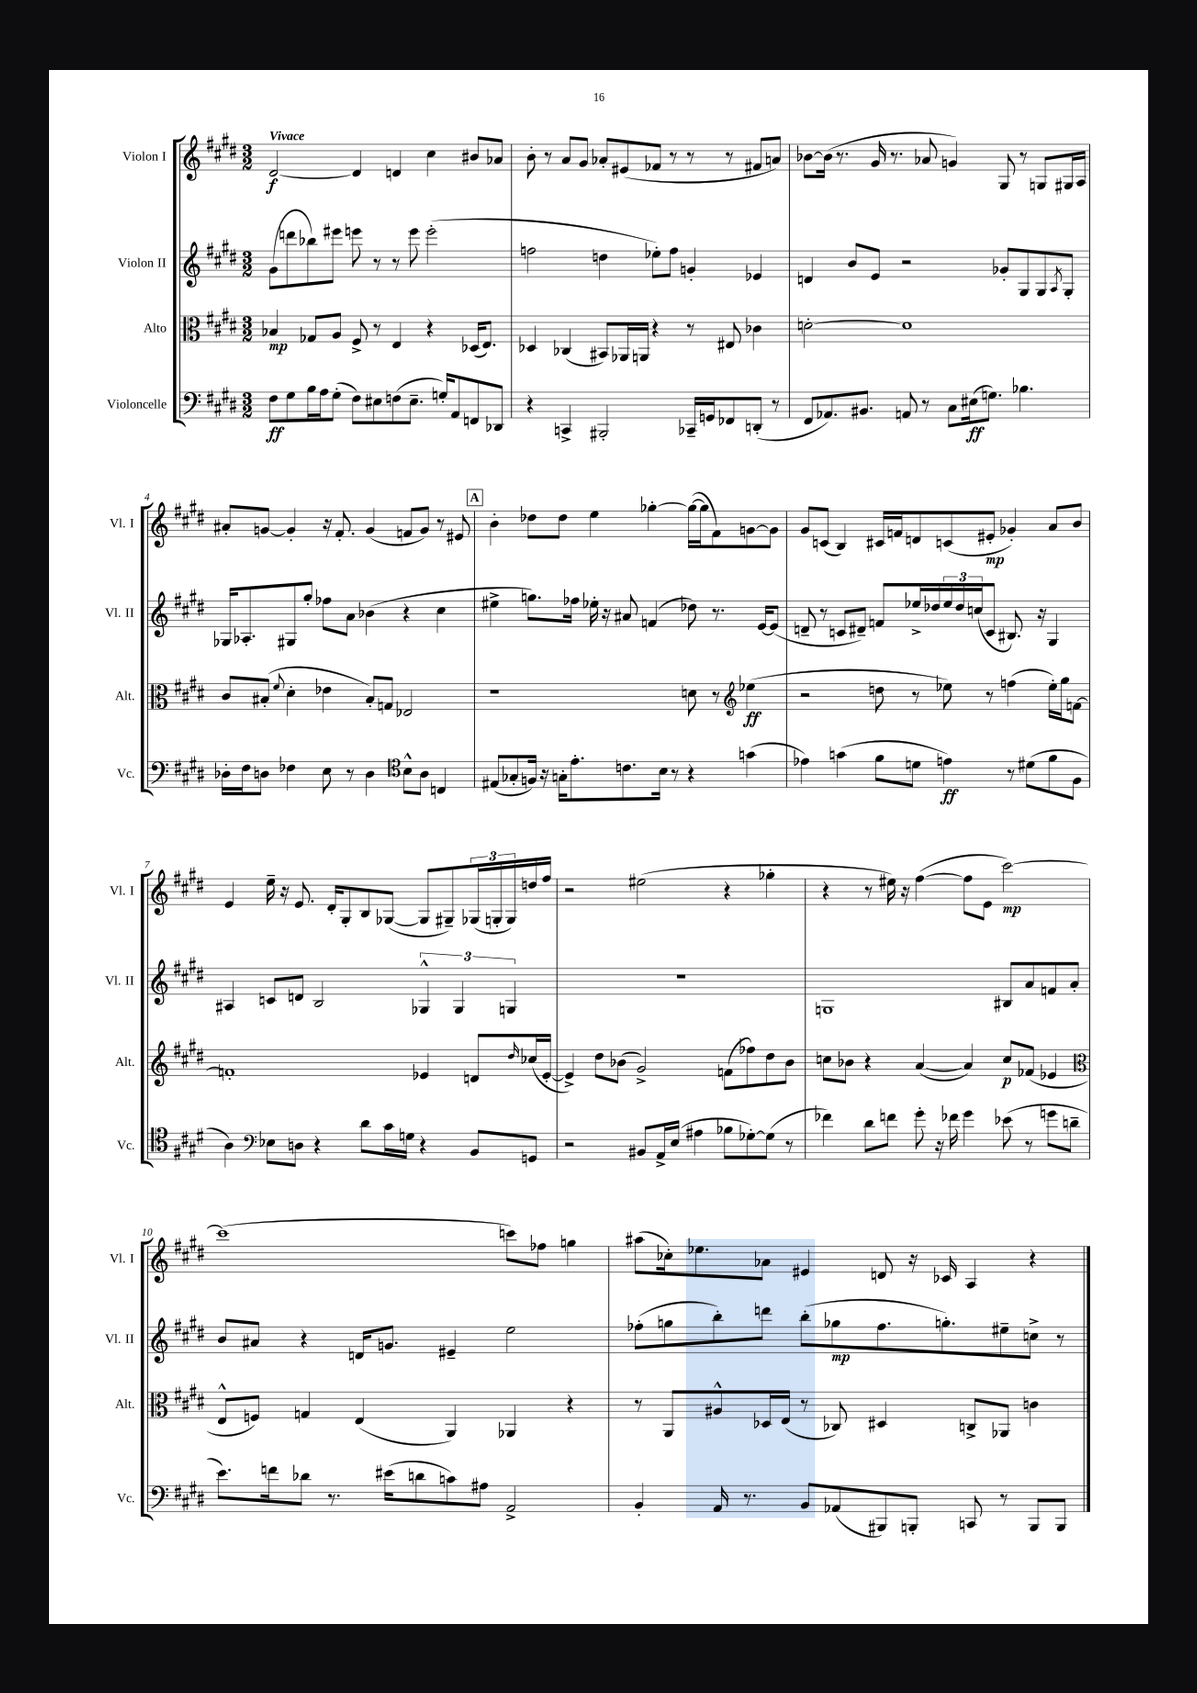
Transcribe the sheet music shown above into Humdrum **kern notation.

**kern	**kern	**kern	**kern
*staff4	*staff3	*staff2	*staff1
*clefF4	*clefC3	*clefG2	*clefG2
*k[f#c#g#d#]	*k[f#c#g#d#]	*k[f#c#g#d#]	*k[f#c#g#d#]
*M3/2	*M3/2	*M3/2	*M3/2
8F#	4B-	(8g#	[2d#
8G#	.	8ddd	.
16B	8G-	8bb-)	.
16A	.	.	.
(8G#'	8A	8eee#	.
8F#)	8F#^	8eee	4d#]
8E#	8r	8r	.
(8F	4E	8r	4d
8.E#~	.	8eee	.
.	4r	(2eee'	4cc#
16G')	.	.	.
8AA	.	.	.
8FF	(16D-	.	8b#
.	8.E)	.	.
8DD-	.	.	8a-
=	=	=	=
4r	4D-	2ff	8b'
.	.	.	8r
4CC^	(4C-	.	8a
.	.	.	8g#
2BBB#'	8BB#)	4dd	8a-'
.	16AA-	.	(8e#
.	16AA	.	.
.	4r	8ee-')	8f-
.	.	8ff	8r
16CC-~	8r	4g'	8r
16GG	.	.	.
8FF-	8E#	.	8r
(8DD'	4c-	4e-	8f#
8r	.	.	8a)
=	=	=	=
8FF#	[2d'	4d	[8b-
8.AA-)	.	.	(16b-]
.	.	.	8.r
.	.	8b	.
8.BB#	.	.	.
.	.	8e	16g#
.	.	.	8.r
8AA	1d]	2r	.
8r	.	.	8a-
8C#	.	.	4g)
(16E#	.	.	.
8.G)	.	.	.
.	.	8g-'	8G#
4.B-	.	8G#	8r
.	.	8G#	8G
.	.	8qA	.
.	.	8G#'	16G#
.	.	.	16A
=	=	=	=
16D-'	8c#	16G-	8a#'
16F#	.	8.A-'	.
8D	(8B#'	.	[8g
.	8qqf#	.	.
4F-	4d#'	8G#	4g']
.	.	8gg#'	.
8E	4e-	8ff-	16r
.	.	.	8.f#'
8r	.	8a	.
4D	8B#')	(4b-	(4g
.	8G	.	.
*clefC4	*	*	*
8B^^	2E-	4r	8f
8A	.	.	8g)
4C	.	4cc#	8r
.	.	.	8e#
=	=	=	=
(8E#	1r	4ee#^	4b'
8G-'	.	.	.
16F)	.	8.gg)	8dd-
16r	.	.	.
16G'	.	.	8dd-
8.e'	.	16ff-	.
.	.	16ee-'	4ee
.	.	16r	.
8.c	.	8a#	.
.	.	(4f	[4gg-'
16B	.	.	.
8r	.	.	.
4r	8d	8dd-)	(16gg-_
.	.	.	16gg-]
.	8r	8.r	8f#)
*	*clefG2	*	*
(4g	(4ee-	.	[8g
.	.	[16e	.
.	.	(8e]	8g]
=	=	=	=
4e-)	2r	8d~	8g#
.	.	8r	(8c
(4g	.	8c	4B)
.	.	8d#~)	.
8f#	8dd	8f	16c#
.	.	.	16f
8d	8r	16ee-^	8d
.	.	16dd-	.
4e)	8ee-)	24ee-	(8c
.	.	24dd-	.
.	.	(24cc	.
.	8r	8c	8e#'
8r	(4ff	8.B#)	4g-')
(8d#	.	.	.
.	.	16r	.
8f#	16ee-')	4G#	8a
.	16gg#	.	.
8F#	[8f	.	8b
=	=	=	=
4A)	1f']	4A#	4e
*clefF4	*	*	*
8E-	.	8c	16ee~
.	.	.	16r
8D	.	8d	8.e
4r	.	2B	.
.	.	.	16d#'
.	.	.	8G#'
8d#	.	.	8B
16c#	.	.	([8G-
16G	.	.	.
4r	4e-	6G-^^	8G-]
.	.	.	8G#~)
.	.	6G-	.
8BB	8d	.	(24G-
.	.	.	24G'
.	.	6G	24G)
.	16qqdd#	.	.
8GG	(16cc-	.	16dd
.	[16e-'	.	16ff#
=	=	=	=
2r	4e-^])	1.r	2r
.	8dd#	.	.
.	(8b-	.	.
8BB#	2g#^)	.	(2ee#
16AA^	.	.	.
(16E	.	.	.
4A#	.	.	.
8B-	(8f	.	4r
[8G-')	8ff-)	.	.
(8G-]	8dd#	.	4gg-'
8r	8b-	.	.
=	=	=	=
4f-)	8cc	1G	4r
.	8b-	.	.
8d#	4r	.	8r
8f	.	.	16ee#)
.	.	.	16r
8g#'	([4a	.	([4ff#
16r	.	.	.
16f-	.	.	.
4g#	4a])	.	8ff#]
.	.	.	8e
(8e-	8cc	8B#	[2ccc#)
8r	(8f-	8a	.
8g	4e-	8f	.
8d~	.	8a'	.
=	=	=	=
*	*clefC3	*	*
8.e)	8E^^	8b	(1ccc#]
.	8F)	8a#	.
16f	.	.	.
8d-	4G	4r	.
8.r	.	.	.
.	(4E	16d	.
(16e#	.	8.g	.
8d	.	.	.
8c)	4AA)	4e#~	.
8A#	.	.	.
2AA^	4AA-	2ee	8ccc)
.	.	.	8ff-
.	4r	.	4gg
=	=	=	=
4BB'	8r	(8ff-'	(8aa#
.	8AA	8gg	16cc-')
.	.	.	8.ee-
16AA	8A#^^	8bb')	.
8.r	.	.	.
.	16D-	8ddd	8a-
.	(16E	.	.
8BB	8r	(8bb'	4e#
(8AA-	8C-)	8gg-	.
8BBB#)	4D#	8.ff-	8d
8BBB'	.	.	16r
.	.	8.gg')	16c-
8CC	8C^	.	4A
8r	8AA-	8ee#~	.
8BBB	4c	8cc^	4r
8BBB	.	8r	.
==	==	==	==
*-	*-	*-	*-
